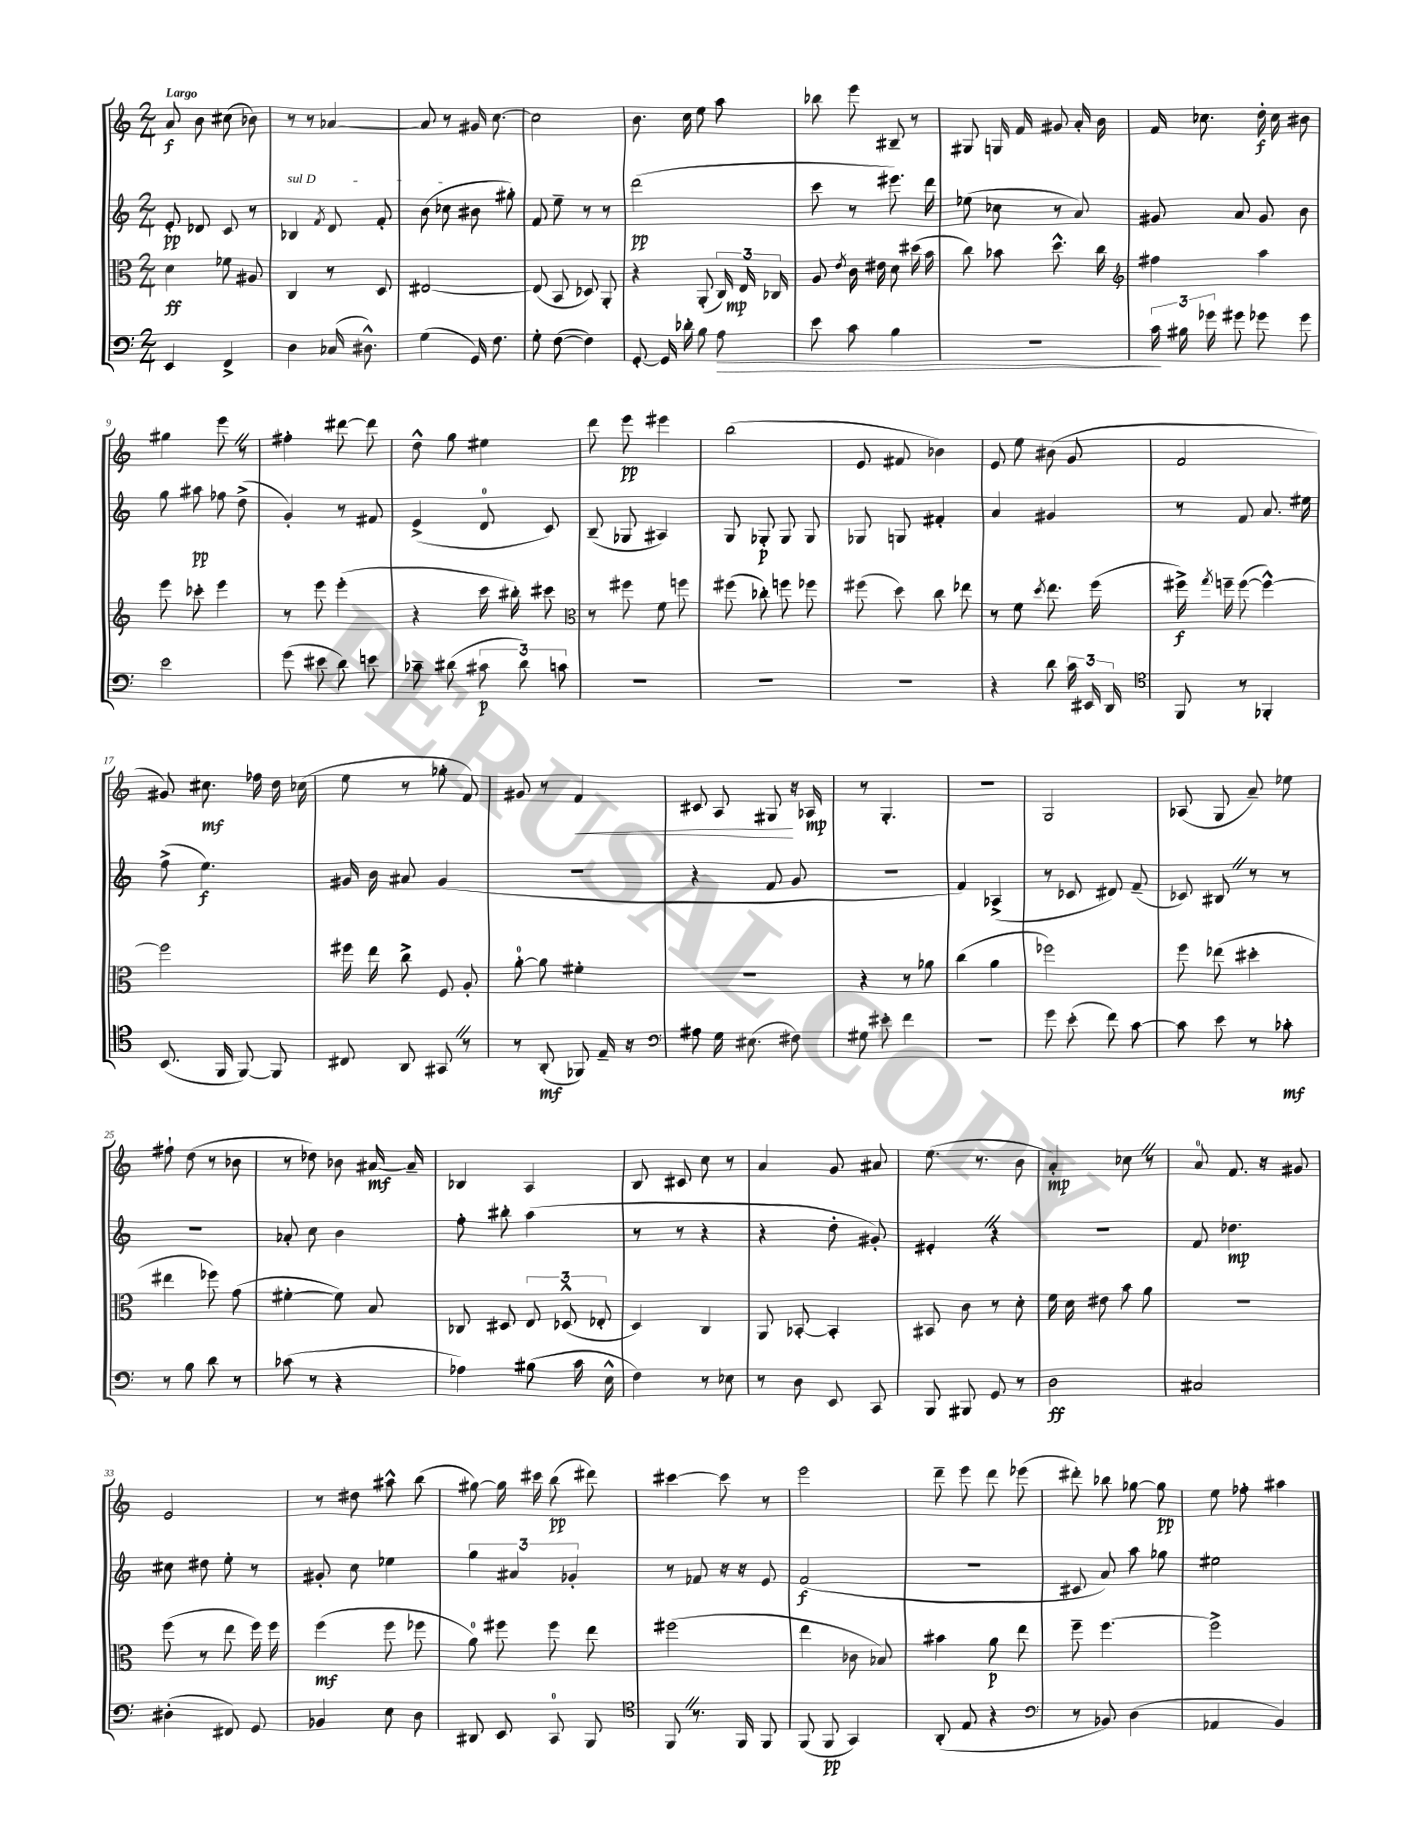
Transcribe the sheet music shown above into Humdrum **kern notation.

**kern	**kern	**kern	**kern
*staff4	*staff3	*staff2	*staff1
*clefF4	*clefC3	*clefG2	*clefG2
*k[]	*k[]	*k[]	*k[]
*M2/4	*M2/4	*M2/4	*M2/4
4EE/	4d\	8e'/	8a/
.	.	8d-/	8b\
4FF^/	8f-\	8c/	(8cc#\
.	8A#/	8r	8b-\)
=	=	=	=
4D\	4C/	4B-/	8r
.	.	.	8r
.	.	8qf/	.
(16C-/	8r	8d/	[4a-/
8.D#^^\)	.	.	.
.	8D/	8f'/	.
=	=	=	=
(4G\	[2E#/	(8b\	8a-/]
.	.	8cc-\	8r
16GG/)	.	8b#\	16g#/
8.F\	.	.	[8.cc\
.	.	8gg#'\)	.
=	=	=	=
8G'\	(8E#/]	8f/	2cc\]
([8F\	8BB/	8ee~\	.
4F\])	8D-/)	8r	.
.	8AA'/	8r	.
=	=	=	=
[8GG'/	4r	(2ddd\	8.b\
16GG/]	.	.	.
16d-'\	.	.	16cc\
8B\	(8AA'/	.	8ee\
8A\	24C/)	.	8aa\
.	24E/	.	.
.	24C-/	.	.
=	=	=	=
8e\	8A/	8ccc\	8bb-\
.	8qe/	.	.
8c\	16c\	8r	8eee\
.	16e#\	.	.
4B\	8d\	8.eee#\)	8B#~/
.	(16dd#\	.	8r
.	16b\	16ddd\	.
=	=	=	=
2r	8cc\)	(8ee-\	8G#/
.	8b-\	8cc-\	16G/
.	.	.	16f/
.	8.dd^^\	8r	8g#/
.	.	8a/)	16a'/
.	16cc\	.	16b\
=	=	=	=
*	*clefG2	*	*
24c\	4ff#\	8g#/	16f/
24B#\	.	.	.
.	.	.	8.cc-\
24g-\	.	.	.
8g#\	.	8a/	.
8g-\	4aa\	8g#/	16dd'\
.	.	.	16cc-\
8g-\	.	8b\	8b#\
=	=	=	=
2e\	8eee\	8gg\	4gg#\
.	8ccc-'\	8aa#\	.
.	4eee\	8ff-\	8eee\
.	.	(8dd^\	8r
=	=	=	=
(8g\	8r	4g'/)	4ff#'\
8e#\	8eee\	.	.
8d\)	(4eee'\	8r	[8ddd#\
8e\	.	8f#/	8ddd#\]
=	=	=	=
8c-~\	4r	(4e^/	8dd^^\
(8d#\	.	.	8gg\
12c#\	16ccc\	8d/	4ee#\
.	16bb#'\)	.	.
12d#\)	.	.	.
.	8ccc#\	8c/)	.
12c\	.	.	.
=	=	=	=
*	*clefC3	*	*
2r	8r	(8B~/	8ddd\
.	8ff#\	8G-/	8eee\
.	8f\	4A#/)	4eee#\
.	8ff\	.	.
=	=	=	=
2r	(8ff#\	8G/	(2bb\
.	8cc-'\)	8G-'/	.
.	8ff\	8G-/	.
.	8ff-\	8G-/	.
=	=	=	=
2r	(8ff#\	8G-/	8e/
.	8dd\)	8G/	8f#/
.	8cc\	4f#'/	4b-\)
.	8ee-\	.	.
=	=	=	=
4r	8r	4a/	8e/
.	8f\	.	8ee\
.	8qdd/	.	.
8d\	8.ee\	4g#/	(8b#\
24c\	.	.	8g/
24EE#/	.	.	.
.	(16ff\	.	.
24DD/	.	.	.
=	=	=	=
*clefC4	*	*	*
8FF/	16ff#^\)	8r	2f/
.	8qgg/	.	.
.	16ff~\	.	.
8r	([8ff\	8f/	.
4FF-'/	4ff^^\_)	8.a/	.
.	.	16ee#\	.
=	=	=	=
(8.BB/	2ff\]	(8ff^\	8g#/)
.	.	4.ee\)	8.cc#\
16FF/	.	.	.
[8FF/)	.	.	.
.	.	.	16ff-\
8FF/]	.	.	16dd\
.	.	.	(16cc-\
=	=	=	=
8C#/	16ff#\	16g#/	8ee\
.	16ee\	16b\	.
8AA/	8cc^\	8a#/	8r
8GG#/	8F/	(4g#/	8gg-'\
8r	8A'/	.	8f/)
=	=	=	=
8r	[8a'\	2r	8g#/
(8AA'/	8a\]	.	8r
8FF-/)	4f#'\	.	4f/
16E~/	.	.	.
16r	.	.	.
=	=	=	=
*clefF4	*	*	*
8A#\	2r	4r	8c#/
16G\	.	.	8A/
(8.E#\	.	.	.
.	.	8f/	8G#/
8F#\)	.	8g/	16r
.	.	.	16A-/
=	=	=	=
8G#\	4r	2r	8r
8e#'\	.	.	4.G'/
4f\	8r	.	.
.	8a-\	.	.
=	=	=	=
2r	(4cc\	4f/)	2r
.	4a\	(4A-^/	.
=	=	=	=
8g\	2ff-\)	8r	2G/
(8e'\	.	8c-/	.
8f\)	.	8d#/)	.
[8c\	.	(8f~/	.
=	=	=	=
8c\]	8ff\	8c-/)	(8A-/
8e\	(8ee-\	8B#/	8G/
8r	4dd#'\	8r	8a~/)
8c-'\	.	8r	8ee-\
=	=	=	=
8r	4ee#\	2r	8ff#`\
8B\	.	.	(8dd\
8d\	8ff-\)	.	8r
8r	(8g\	.	8b-\
=	=	=	=
(8c-\	[4f#'\	8a-'/	8r
8r	.	8cc\	8dd-\)
4r	8f#\])	4b\	8b-\
.	8B/	.	[16a#/
.	.	.	16a#~/]
=	=	=	=
4A-\)	8C-/	8ff'\	4B-/
.	8D#/	8bb#'\	.
(8B#\	12E/	(4aa\	4A/
.	(12D-^^/	.	.
16c\	.	.	.
.	12E-'/	.	.
16E^^\	.	.	.
=	=	=	=
4F\)	4D/)	8r	8B/
.	.	8r	8c#/
8r	4C/	4r	8cc\
8E-\	.	.	8r
=	=	=	=
8r	8AA/	4r	4a/
8D\	[8BB-'/	.	.
8EE/	4BB-'/]	8dd'\	8g/
8CC/	.	8g#'/)	8a#/
=	=	=	=
8BBB/	8BB#/	4e#'/	(8.ee\
8BBB#/	8c\	.	.
.	.	.	8.r
8GG/	8r	4r	.
8r	8d'\	.	8b\
=	=	=	=
2D\	16f\	2r	4a'/)
.	16d\	.	.
.	8e#\	.	.
.	8b\	.	8cc-\
.	8a\	.	8r
=	=	=	=
2C#/	2r	8f/	8a/
.	.	4.dd-\	8.f/
.	.	.	16r
.	.	.	8g#/
=	=	=	=
(4D#'\	(8ff\	8cc#\	2e/
.	8r	8dd#\	.
8FF#/)	8ee\	8ee'\	.
8GG/	16ff\)	8r	.
.	16ff\	.	.
=	=	=	=
4BB-/	(4ff\	8g#'/	8r
.	.	8cc\	8dd#\
8E\	8ff\	4ee-\	8aa#^^\
8D\	8ff-\	.	(8bb\
=	=	=	=
8DD#/	8a\)	6gg\	[8gg#\)
8EE/	8ff#\	.	16gg#\]
.	.	6a#/	.
.	.	.	16ccc#\
8CC/	8ff#\	.	(8bb\
.	.	6g-'/	.
8BBB/	8ee\	.	8ddd#\)
=	=	=	=
*clefC4	*	*	*
8FF/	(2ff#\	8r	[4ccc#\
8.r	.	8f-/	.
.	.	16r	8ccc#\]
16FF/	.	16r	.
8FF/	.	8e/	8r
=	=	=	=
(8FF/	4ee\	(2f/	2eee\
8FF/	.	.	.
4GG/)	8c-\	.	.
.	8B-/)	.	.
=	=	=	=
(8AA'/	4b#\	2r	8ddd~\
8E/	.	.	8eee\
4r	8a\	.	8ddd\
.	8ee\	.	(8eee-\
=	=	=	=
*clefF4	*	*	*
8r	8ff~\	8c#/	8ddd#'\)
8BB-/)	[4.ff\	8a/)	8bb-\
(4D\	.	8aa\	[8gg-\
.	.	8gg-\	8gg-\]
=	=	=	=
4AA-/	2ff^\]	2ee#\	8ee\
.	.	.	8ff-'\
4BB/)	.	.	4aa#\
==	==	==	==
*-	*-	*-	*-
